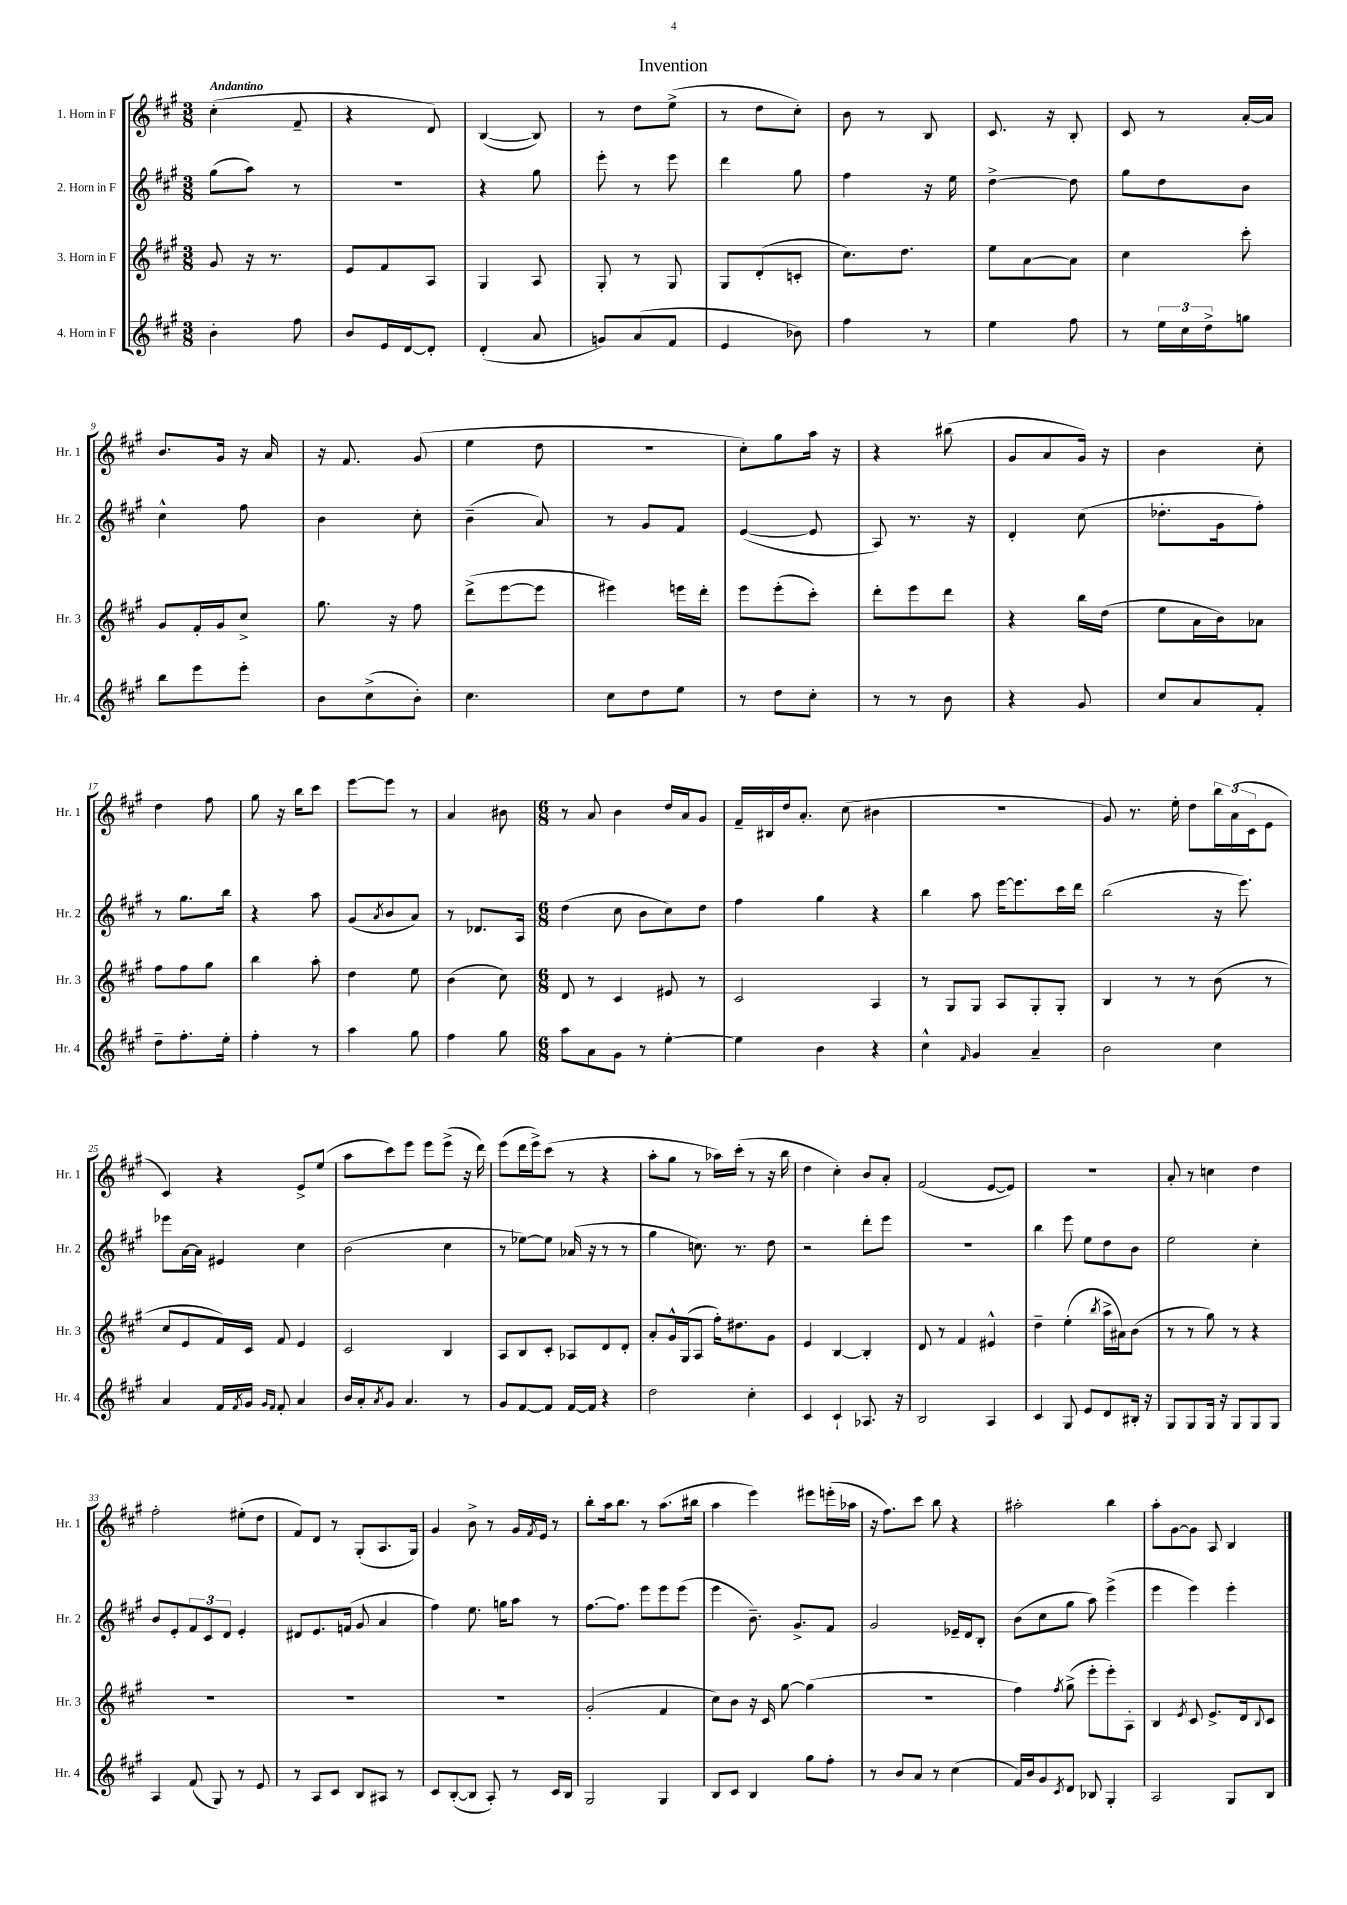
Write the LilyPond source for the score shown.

\header { title = "Invention" }
<<
\new StaffGroup <<
\new Staff = "s0" \with { instrumentName = "1. Horn in F" shortInstrumentName = "Hr. 1" } {
    \clef treble \key a \major \numericTimeSignature \time 3/8 \tempo "Andantino"
    cis''4-.( fis'8-- |
    r4 d'8) |
    b4~( b8) |
    r8 d''8 e''8->( |
    r8 d''8 cis''8-.) |
    b'8 r8 b8 |
    cis'8. r16 b8-. |
    cis'8 r8 a'16~-. a'16 |
    b'8. gis'16 r16 a'16 |
    r16 fis'8. gis'8( |
    e''4 d''8 |
    R4. |
    cis''8-.) gis''8 a''16 r16 |
    r4 bis''8( |
    gis'8 a'8 gis'16) r16 |
    b'4 cis''8-. |
    d''4 fis''8 |
    gis''8 r16 b''16 cis'''8 |
    e'''8~ e'''8 r8 |
    a'4 bis'8 |
    \numericTimeSignature \time 6/8 r8 a'8 b'4 d''16 a'16 gis'8 |
    fis'16-- bis16 d''16 a'8.-. cis''8( bis'4 |
    R2. |
    gis'8) r8. e''16-. d''8 \tuplet 3/2 { b''16 a'16( cis'16 } e'8 |
    cis'4) r4 e'8-> e''8( |
    a''8 cis'''8) e'''8 e'''8 e'''8->( r16 d'''16) |
    e'''8( d'''16 e'''16->) cis'''8( r8 r4 |
    a''8-. gis''8 r8 aes''16) cis'''16-.( r8 r16 b''16 |
    d''4 cis''4-.) b'8 a'8-. |
    fis'2( e'8~ e'8) |
    R2. |
    a'8-. r8 c''4 d''4 |
    fis''2-. eis''8-.( d''8 |
    fis'8) d'8 r8 gis8-.( a8. gis16) |
    gis'4 b'8-> r8 gis'16 \acciaccatura { fis'8 } e'16 r8 |
    b''8-. a''16 b''8. r8 a''8.( bis''16 |
    a''4 e'''4) eis'''8 e'''16-.( aes''16 |
    r16 fis''8.) cis'''8 b''8 r4 |
    ais''2-. b''4 |
    a''8-. gis'8~ gis'8 a8 b4 \bar "|." |
}
\new Staff = "s1" \with { instrumentName = "2. Horn in F" shortInstrumentName = "Hr. 2" } {
    \clef treble \key a \major \numericTimeSignature \time 3/8
    gis''8( a''8) r8 |
    R4. |
    r4 gis''8 |
    e'''8-. r8 e'''8 |
    d'''4 gis''8 |
    fis''4 r16 e''16 |
    d''4~-> d''8 |
    gis''8 d''8 b'8 |
    cis''4-^ fis''8 |
    b'4 cis''8-. |
    b'4--( a'8) |
    r8 gis'8 fis'8 |
    e'4~( e'8 |
    a8) r8. r16 |
    d'4-. cis''8( |
    des''8.-. gis'16 fis''8-.) |
    r8 gis''8. b''16 |
    r4 a''8 |
    gis'8( \acciaccatura { a'8 } b'8 a'8) |
    r8 des'8. a16 |
    \numericTimeSignature \time 6/8 d''4( cis''8 b'8 cis''8) d''8 |
    fis''4 gis''4 r4 |
    b''4 a''8 e'''16~ e'''8. cis'''16 d'''16 |
    b''2( r16 e'''8.) |
    ees'''8 a'16~ a'16 eis'4 cis''4 |
    b'2( cis''4 |
    r8 ees''8~) ees''8 aes'16( r16 r8 r8 |
    gis''4 c''8.) r8. d''8 |
    r2 d'''8-. e'''8 |
    R2. |
    b''4 e'''8 e''8 d''8 b'8 |
    e''2 cis''4-. |
    b'8 e'8-. \tuplet 3/2 { fis'8 cis'8 d'8 } e'4-. |
    dis'8 e'8. f'16( gis'8 a'4 |
    fis''4) e''8. g''16 a''8 r8 |
    fis''8.~ fis''8. e'''8 e'''8 e'''8( |
    e'''4 b'8.--) gis'8.-> fis'8 |
    gis'2 ees'16-- d'16 b8-. |
    b'8( cis''8 gis''8 a''8) e'''4->( |
    e'''4 e'''4) e'''4-. \bar "|." |
}
\new Staff = "s2" \with { instrumentName = "3. Horn in F" shortInstrumentName = "Hr. 3" } {
    \clef treble \key a \major \numericTimeSignature \time 3/8
    gis'8 r16 r8. |
    e'8 fis'8 a8 |
    gis4 a8 |
    gis8-. r8 gis8 |
    gis8 d'8-.( c'8-. |
    cis''8.) d''8. |
    e''8 a'8~ a'8 |
    cis''4 cis'''8-. |
    gis'8 fis'16-. gis'16 cis''8-> |
    gis''8. r16 fis''8 |
    d'''8->( e'''8~ e'''8 |
    eis'''4) e'''16 d'''16-. |
    e'''8 e'''8-.( cis'''8-.) |
    d'''8-. e'''8 d'''8 |
    r4 b''16 d''16( |
    e''8 a'16 b'16) aes'8 |
    fis''8 fis''8 gis''8 |
    b''4 a''8-. |
    d''4 e''8 |
    b'4( cis''8) |
    \numericTimeSignature \time 6/8 d'8 r8 cis'4 eis'8 r8 |
    cis'2 a4 |
    r8 gis8 gis8 a8 gis8-. gis8-. |
    b4 r8 r8 b'8( r8 |
    cis''8 e'8 fis'16) cis'16 fis'8 e'4 |
    cis'2 b4 |
    a8 b8 cis'8-. aes8 d'8 d'8-. |
    a'8-. gis'16-^ gis16( a8 fis''16-.) dis''8. gis'8 |
    e'4 b4~ b4-. |
    d'8 r8 fis'4 eis'4-^ |
    d''4-- e''4-.( \acciaccatura { b''8 } a''16-> ais'16) b'8( |
    r8 r8 gis''8) r8 r4 |
    R2. |
    R2. |
    R2. |
    gis'2-.( fis'4 |
    cis''8) b'8 r16 cis'16 gis''8~ gis''4( |
    R2. |
    fis''4) \acciaccatura { fis''8 } gis''8->( e'''8-. e'''8-.) a8-. |
    b4 \acciaccatura { e'8 } cis'8 e'8.-> d'16 \appoggiatura { b8 } cis'8 \bar "|." |
}
\new Staff = "s3" \with { instrumentName = "4. Horn in F" shortInstrumentName = "Hr. 4" } {
    \clef treble \key a \major \numericTimeSignature \time 3/8
    b'4-. fis''8 |
    b'8 e'16 d'16~ d'8-. |
    d'4-.( a'8 |
    g'8) a'8( fis'8 |
    e'4 bes'8) |
    fis''4 r8 |
    e''4 fis''8 |
    r8 \tuplet 3/2 { e''16 cis''16 d''16-> } g''8 |
    b''8 e'''8 e'''8-. |
    b'8 cis''8->( b'8-.) |
    cis''4. |
    cis''8 d''8 e''8 |
    r8 d''8 cis''8-. |
    r8 r8 b'8 |
    r4 gis'8 |
    cis''8 a'8 fis'8-. |
    d''8-- fis''8.-. e''16-. |
    fis''4-. r8 |
    a''4 gis''8 |
    fis''4 gis''8 |
    \numericTimeSignature \time 6/8 a''8 a'8 gis'8 r8 e''4~-. |
    e''4 b'4 r4 |
    cis''4-^ \grace { fis'16 } gis'4 a'4-- |
    b'2 cis''4 |
    a'4 fis'16 \acciaccatura { fis'8 } gis'16 \grace { gis'16 fis'16 } fis'8-. a'4 |
    b'16 a'16-. \acciaccatura { a'8 } gis'8 a'4. r8 |
    gis'8 fis'8~ fis'8 fis'16~ fis'16 r4 |
    d''2 cis''4-. |
    cis'4 cis'4-! aes8. r16 |
    b2 a4 |
    cis'4 gis8 e'8 d'8 bis16-. r16 |
    gis8 gis8 gis16 r16 gis8 gis8 gis8 |
    a4 fis'8( gis8) r8 e'8 |
    r8 a8 cis'8 b8 ais8 r8 |
    cis'8 b8~-.( b8 a8-.) r8 cis'16 b16 |
    gis2 gis4 |
    b8 cis'8 b4 gis''8 fis''8-. |
    r8 b'8 a'8 r8 cis''4( |
    fis'16) b'16 gis'8 \acciaccatura { cis'8 } d'8 bes8 gis4-. |
    a2 gis8 b8 \bar "|." |
}
>>
>>
